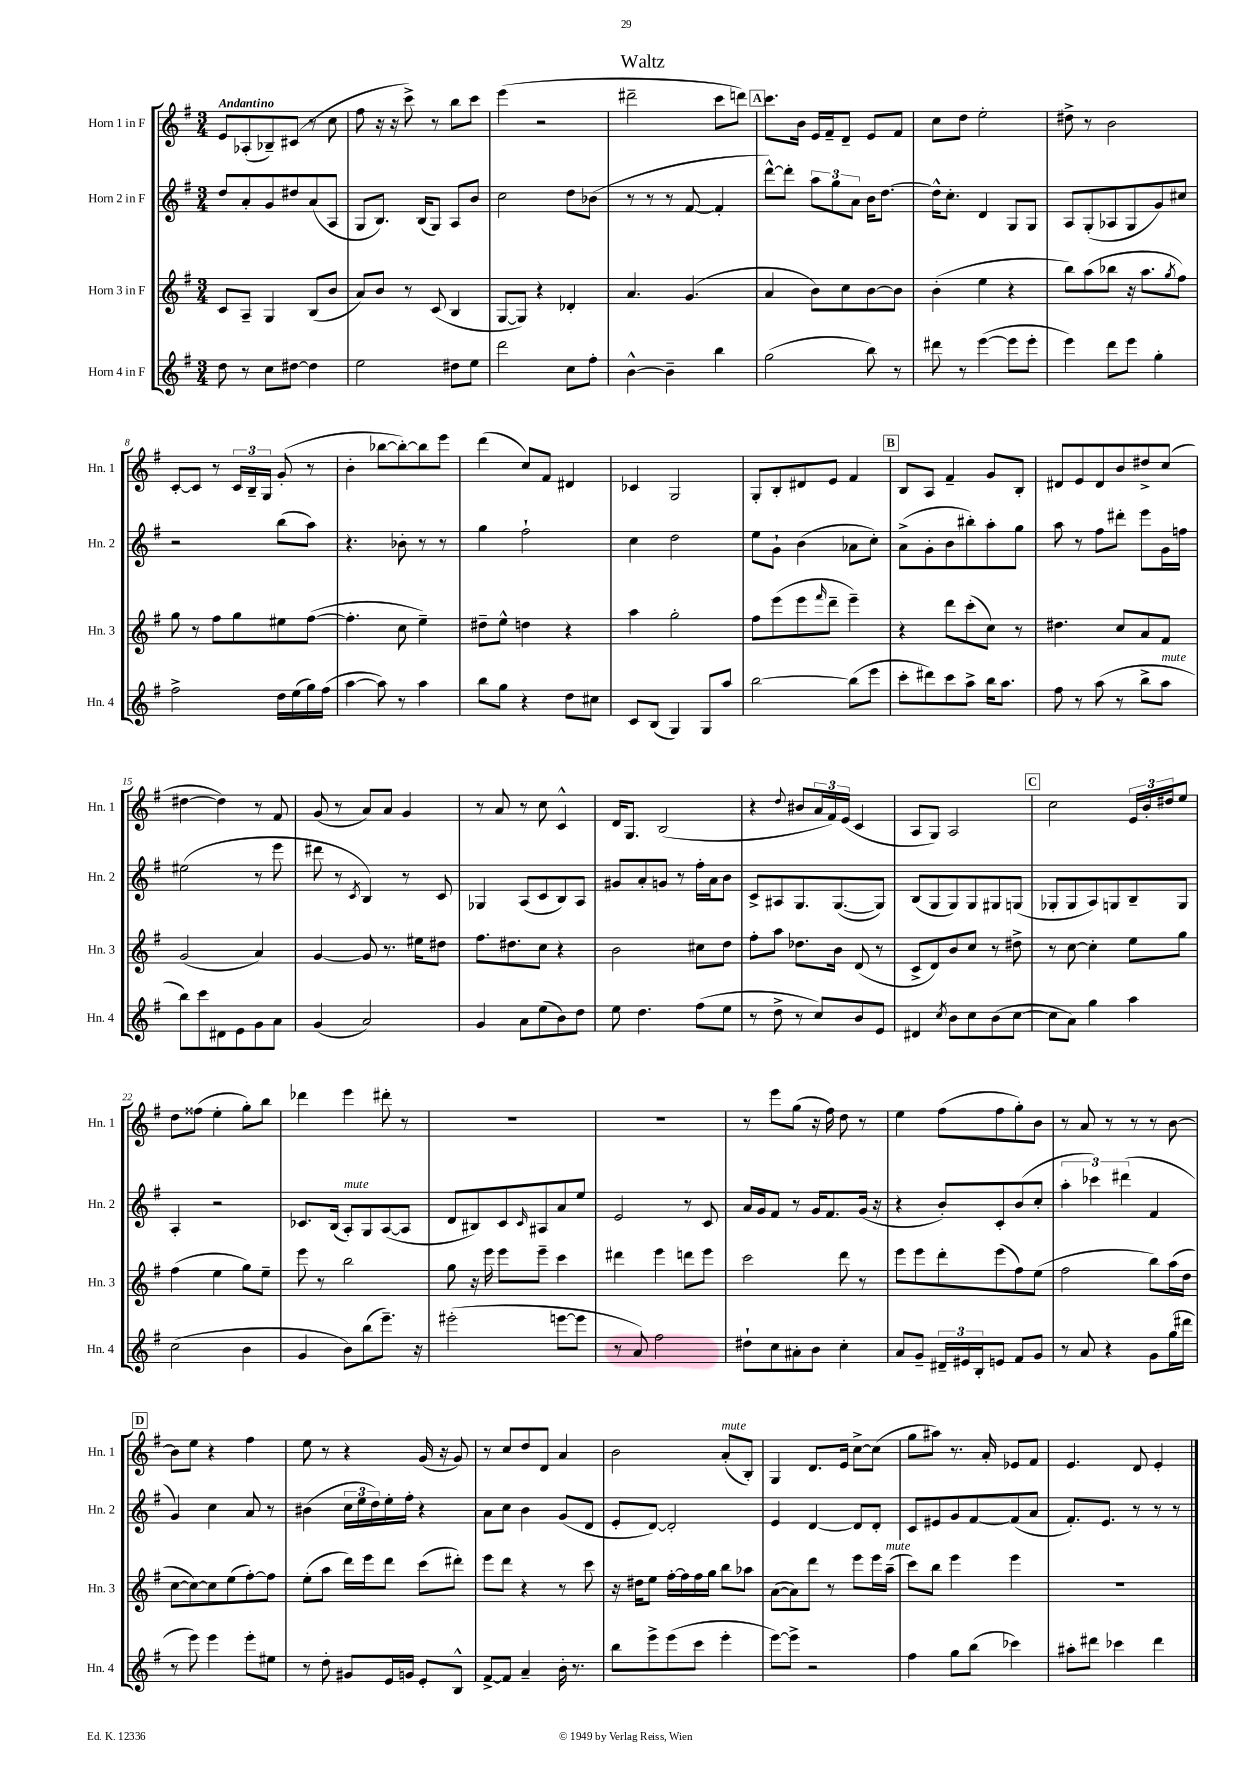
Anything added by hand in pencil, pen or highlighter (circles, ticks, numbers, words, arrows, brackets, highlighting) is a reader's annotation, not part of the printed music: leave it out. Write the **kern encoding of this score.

**kern	**kern	**kern	**kern
*part4	*part3	*part2	*part1
*staff4	*staff3	*staff2	*staff1
*I"Horn 4 in F	*I"Horn 3 in F	*I"Horn 2 in F	*I"Horn 1 in F
*I'Hn. 4	*I'Hn. 3	*I'Hn. 2	*I'Hn. 1
*clefG2	*clefG2	*clefG2	*clefG2
*k[f#]	*k[f#]	*k[f#]	*k[f#]
*M3/4	*M3/4	*M3/4	*M3/4
=1	=1	=1	=1
!	!	!	!LO:TX:a:B:t=Andantino
8dd\	8c/L	8dd/L	8e/L
8r	8A~/J	8a'/	(8A-X'/
8cc\L	4G/	8g/	8B-X~/)
[8dd#X\J	.	8dd#X/	(8c#X/J
4dd#\]	(8B/L	(8a/	8r
.	8b/J	8A/J	8cc\
=2	=2	=2	=2
2ee\	8a/L)	8G/L	8ff#\
.	8b/J	8.B/J)	16r
.	.	.	16r
.	8r	.	8ccc^\)
.	.	(16B/KL	.
.	(8c/	8G/J)	8r
8dd#X\L	4B/	8A/L	8bb\L
8ee\J	.	8b/J	8ccc\J
=3	=3	=3	=3
2ddd\	[8G/L	2cc\	(4eee\
.	8G/J])	.	.
.	4r	.	2r
8cc\L	4d-X'/	8dd\L	.
8ff#'\J	.	(8b-X\J	.
=4	=4	=4	=4
[4b^^\	4.a/	8r	2ddd#X~\
.	.	8r	.
4b~\]	.	8r	.
.	(4.g/	[8f#/	.
4bb\	.	4f#'/]	8ccc\L
.	.	.	8dddn\J)
!!LO:REH:place=s1:t=A
=5	=5	=5	=5
(2gg\	4a/	[8ddd^^\L)	8.ccc\L
.	.	8ddd'\J]	.
.	.	.	16b\Jk
.	8b\L)	12aa\L	16e/LL
.	.	.	16f#~/J
.	.	12gg\	.
.	8cc\	.	8d~/J
.	.	12a\J	.
8bb\)	[8b\	16b\KL	8e/L
.	.	[8.dd\J	.
8r	8b\J]	.	8f#/J
=6	=6	=6	=6
8ddd#X\	(4b'\	16dd^^\KL]	8cc\L
.	.	8.cc'\J	.
8r	.	.	8dd\J
([4eee\	4ee\	4d/	2ee'\
8eee\L]	4r	8G/L	.
8eee'\J	.	8G/J	.
=7	=7	=7	=7
4eee\)	8bb\L)	8A/L	8dd#X^\
.	(8aa\	(8G'/	8r
8ddd\L	8bb-X\J	8A-X/	2b\
8eee\J	16r	8G/	.
.	8.aa\L	.	.
4gg'\	.	8g/)	.
.	8qgg/	.	.
.	8ff#\J)	8cc#X/J	.
!!LO:LB:g=z
=8	=8	=8	=8
2ff#^\	8gg\	2r	[8c'/L
.	8r	.	8c/J]
.	8ff#\L	.	8r
.	8gg\	.	24c/LL
.	.	.	24B~/
.	.	.	24G/JJ
16dd\LL	8ee#X\	(8bb\L	(8g'/
(16ee\	.	.	.
16gg\)	([8ff#\J	8aa\J)	8r
(16ff#\JJ	.	.	.
=9	=9	=9	=9
[4aa\	4.ff#'\]	4.r	4b'\
8aa\])	.	.	[8bb-X\L
8r	8cc\	8b-X'\	8bb-'\_)
4aa\	4ee~\)	8r	8bb-\]
.	.	8r	8eee\J
=10	=10	=10	=10
8bb\L	8dd#X~\L	4gg\	(4ddd\
8gg\J	8ee^^\J	.	.
4r	4ddn\	2ff#`\	8cc/L)
.	.	.	8f#/J
8dd\L	4r	.	4d#X/
8cc#X\J	.	.	.
=11	=11	=11	=11
8c/L	4aa\	4cc\	4c-X/
(8B/J	.	.	.
4G/)	2gg'\	2dd\	2G/
8G/L	.	.	.
8aa/J	.	.	.
=12	=12	=12	=12
[2bb\	8ff#\L	8ee\L	8G'/L
.	(8eee\	8g`\J	8B'/
.	8eee\	(4b\	8d#X/
.	16qqfff#/	.	.
.	8ddd~\J	.	8e/J
(8bb\L]	4eee~\)	8a-X\L	4f#/
8eee\J	.	8cc'\J)	.
!!LO:REH:place=s1:t=B
=13	=13	=13	=13
8ccc'\L	4r	(8a^\L	8B/L
8ddd#X\)	.	8g'\	8A/J
8ccc\	8ddd\L	8b\	4f#~/
8aa^\J	(8ccc'\	8bb#X'\)	.
16bb\KL	8cc\J)	8aa'\	8g/L
8.aa\J	.	.	.
.	8r	8gg\J	8B'/J
=14	=14	=14	=14
8ff#\	4.dd#X\	8aa\	8d#X/L
8r	.	8r	8e/
(8aa\	.	8ff#\L	8d#/
8r	8cc/L	8ddd#X'\J	8b/
8bb^\L	8a/	8eee\L	8dd#X^/
!LO:TX:a:i:t=mute	!	!	!
8aa\J	8f#/J	16g\L	(8cc/J
.	.	16ffn\JJ	.
!!LO:LB:g=z
=15	=15	=15	=15
8bb\L)	(2g/	(2ee#X\	[4dd#X\
8ccc\	.	.	.
8d#X\	.	.	4dd#\])
8e\	.	.	.
8g\	4a/)	8r	8r
8a\J	.	8eee\	8f#/
=16	=16	=16	=16
(4g/	[4g/	8ddd#X\	(8g/
.	.	8r	8r
.	.	8qc/	.
2a/)	8g/]	4B/)	8a/L)
.	8.r	.	8a/J
.	.	8r	4g/
.	16ee#X\KL	.	.
.	8dd#X\J	8c/	.
=17	=17	=17	=17
4g/	8.ff#\L	4G-X/	8r
.	.	.	8a/
.	8.dd#X\	.	.
8a\L	.	(8A/L	8r
(8ee\	8cc\J	8c/	8cc\
8b\)	4r	8B/)	4c^^/
8dd\J	.	8A/J	.
=18	=18	=18	=18
8ee\	2b\	8g#X/L	16d/KL
.	.	.	8.G/J
4.dd\	.	8a'/	.
.	.	8gn/J	(2B/
.	.	8r	.
(8ff#\L	8cc#X\L	16ff#'\LL	.
.	.	16a\J	.
8ee\J	8dd\J	8b\J	.
=19	=19	=19	=19
8r	8ff#'\L	8c^/L	4r
8dd^\	8aa\J	8A#X/	.
.	.	.	8qqdd/
8r	8.dd-X\L	8.G/	8b#X/L
8cc/L)	.	.	24a/L
.	.	.	24f#/)
.	16b\Jk	([8.G/	.
.	.	.	(24e/JJ
8b/	(8d/	.	4c/
8e/J	8r	8G/J])	.
=20	=20	=20	=20
4d#X/	8c^/L	(8B/L	8A/L
.	8d/)	8G/	8G/J)
8qcc/	.	.	.
8b\L	8b/	8G/)	2A/
8cc\	8cc/J	8G/	.
(8b\	8r	8G#X/	.
[8cc\J	8dd#X^\	(8Gn/J	.
!!LO:REH:place=s1:t=C
=21	=21	=21	=21
8cc\L]	8r	8G-X'/L	2cc\
8a\J)	[8cc\	8G-/	.
4gg\	4cc'\]	8A/)	.
.	.	8Gn/	.
4aa\	8ee\L	8B~/	24e/LL
.	.	.	24b'/
.	.	.	24dd#X/J
.	8gg\J	8G/J	8ee/J
!!LO:LB:g=z
=22	=22	=22	=22
(2cc\	(4ff#\	4A'/	8dd\L
.	.	.	(8ff##X\J
.	4ee\	2r	4ee'\
4b\	8gg\L)	.	8gg'\L)
.	8ee~\J	.	8bb\J
=23	=23	=23	=23
4g/	8eee\	8.c-X/L	4ddd-X\
.	8r	.	.
.	.	(16B/Jk	.
!	!	!LO:TX:a:i:t=mute	!
8b\L)	2bb\	8A'/L)	4eee\
(8bb\	.	8G/	.
8.eee~\J)	.	([8A/	8ddd#X'\
.	.	8A/J]	8r
16r	.	.	.
=24	=24	=24	=24
(2eee#X'\	8gg\	8d/L	2.r
.	16r	8B#X/)	.
.	16eee\	.	.
.	8eee\L	8c/	.
.	.	16qqc/	.
.	8eee~\J	8A#X/	.
[8eeen\L	4ccc\	8a/	.
8eee\J]	.	8ee/J	.
=25	=25	=25	=25
8r	4ddd#X\	2e/	2.r
8a/)	.	.	.
2ff#\	4eee\	.	.
.	8dddn\L	8r	.
.	8eee\J	8c/	.
=26	=26	=26	=26
8dd#X`\L	2ccc\	16a/LL	8r
.	.	16g/J	.
8cc\	.	8f#/J	8eee\L
8a#X'\	.	8r	(8gg\J
8b\J	.	16g/KL	16r
.	.	8.f#/	16ff#\)
4cc'\	8ddd\	.	8dd\
.	8r	(16g/Jk	8r
.	.	16r	.
=27	=27	=27	=27
8a/L	8eee\L	4r	4ee\
8g~/J	8eee\	.	.
24d#X~/LL	8ddd'\	8b'/L)	(8ff#\L
24e#X/	.	.	.
24B'/J	.	.	.
8en/J	(8eee\	8c'/	8ff#\
8f#/L	8ff#\)	(8b/	8gg'\)
8g/J	(8ee\J	8cc'/J	8b\J
=28	=28	=28	=28
8r	2ff#\	6aa'\	8r
8a/	.	.	8a/
.	.	6ccc-X\)	.
4r	.	.	8r
.	.	(6ddd#X\	.
.	.	.	8r
8g\L	8bb\L)	4f#/	8r
(16gg\L	(16aa\L	.	[8b\
16ddd#X\JJ	16dd\JJ	.	.
!!LO:LB:g=z
!!LO:REH:place=s1:t=D
=29	=29	=29	=29
8r	[8cc\L	4g/)	8b\L]
8eee\)	8cc\_)	.	8ee\J
4eee\	8cc\]	4cc\	4r
.	(8ee\	.	.
8eee'\L	[8ff#'\)	8a/	4ff#\
8ee#X\J	8ff#\J]	8r	.
=30	=30	=30	=30
8r	(8ee'\L	(4b#X\	8ee\
8dd'\	8aa\J	.	8r
8g#X/L	16ddd\LL)	24cc\LL	4r
.	.	24ee\	.
.	16eee\J	.	.
.	.	24dd\)	.
16e/L	8ddd\J	16ee'\	.
16gn/JJ	.	16ff#'\JJ	.
8e'/L	(8ccc\L	4r	(16g/
.	.	.	16r
8B^^/J	8ddd#X'\J)	.	8g/)
=31	=31	=31	=31
[8f#^/L	8eee\L	8a\L	8r
8f#/J]	8ddd\J	8cc\J	8cc/L
4a~/	4r	4b\	8dd/
.	.	.	8d/J
16b'\	8r	(8g/L	4a/
8.r	.	.	.
.	8ccc\	8d/J	.
=32	=32	=32	=32
8bb\L	16r	8e'/L	2b\
.	16dd#X\KL	.	.
8eee^\	8ee\J	[8d/J)	.
(8eee\	[16ff#'\LL	2d'/]	.
.	16ff#\]	.	.
8ccc\J	16ff#\	.	.
.	16gg\JJ	.	.
!	!	!	!LO:TX:a:i:t=mute
4eee'\	8bb\L	.	(8a'/L
.	8aa-X\J	.	8B'/J)
=33	=33	=33	=33
[8eee\L)	([8a\L	4e/	4G/
8eee^\J]	8a\])	.	.
2r	8ddd\J	[4d/	8.d/L
.	8r	.	.
.	.	.	16e/Jk
.	8eee\L	8d/L]	[8cc^\L
.	16eee\L	8d'/J	(8cc\J]
!	!LO:TX:a:i:t=mute	!	!
.	(16aa~\JJ	.	.
=34	=34	=34	=34
4ff#\	8ccc\L)	8c/L	8gg\L
.	8bb\J	8e#X/	8aa#X\J)
8gg\L	4eee\	8g/	8.r
(8bb\J	.	[8f#/	.
.	.	.	16a'/
4ccc-X\)	4eee\	(8f#/]	8e-X/L
.	.	8a/J	8f#/J
=35	=35	=35	=35
8aa#X'\L	2.r	8.f#'/L)	4.e/
8ddd#X\J	.	.	.
.	.	8.e/J	.
4ccc-X\	.	.	.
.	.	8r	8d/
4ddd#\	.	8r	4e'/
.	.	8r	.
==	==	==	==
*-	*-	*-	*-
